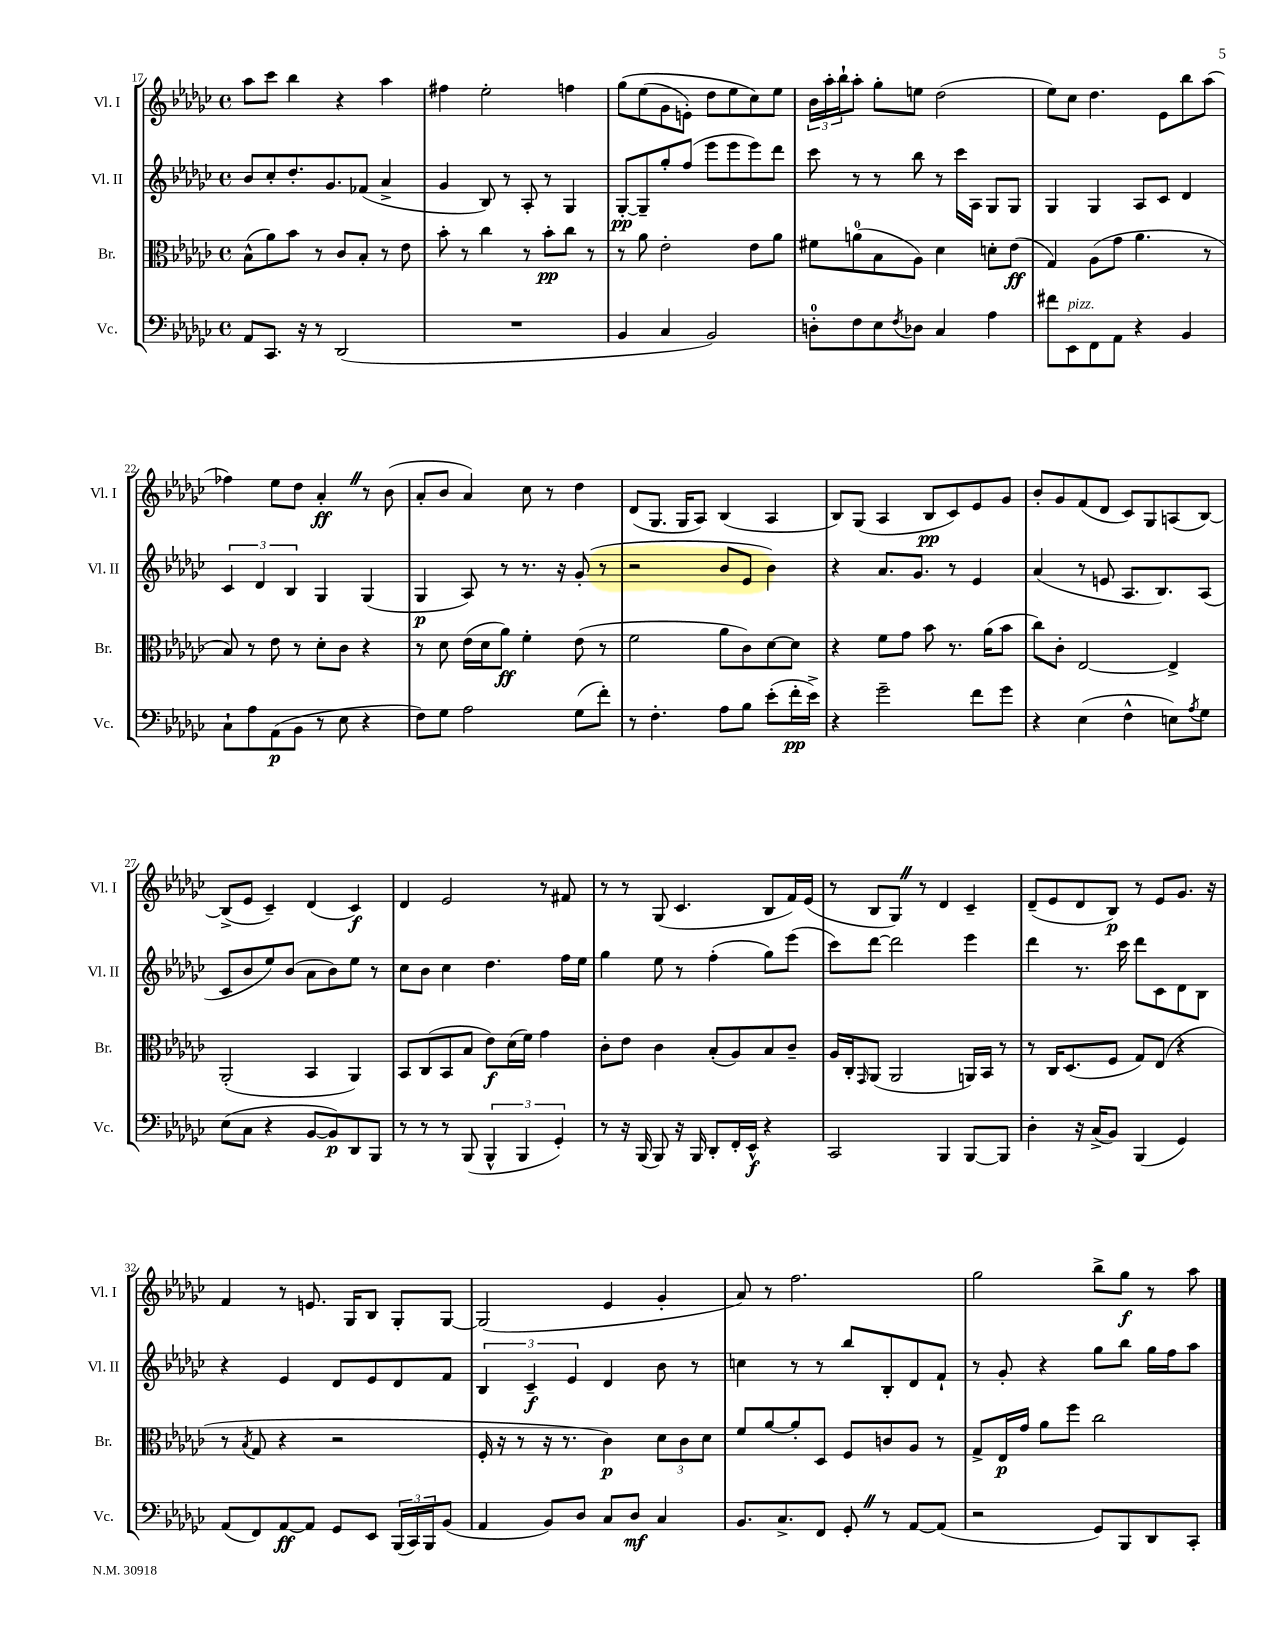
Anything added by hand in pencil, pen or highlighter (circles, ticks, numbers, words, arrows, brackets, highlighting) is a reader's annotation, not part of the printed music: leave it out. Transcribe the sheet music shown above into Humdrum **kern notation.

**kern	**dynam	**kern	**dynam	**kern	**dynam	**kern	**dynam
*part4	*part4	*part3	*part3	*part2	*part2	*part1	*part1
*staff4	*staff4	*staff3	*staff3	*staff2	*staff2	*staff1	*staff1
*I"Vc.	*	*I"Br.	*	*I"Vl. II	*	*I"Vl. I	*
*I'Vc.	*	*I'Br.	*	*I'Vl. II	*	*I'Vl. I	*
*clefF4	*	*clefC3	*	*clefG2	*	*clefG2	*
*k[b-e-a-d-g-c-]	*	*k[b-e-a-d-g-c-]	*	*k[b-e-a-d-g-c-]	*	*k[b-e-a-d-g-c-]	*
*M4/4	*	*M4/4	*	*M4/4	*	*M4/4	*
*met(c)	*	*met(c)	*	*met(c)	*	*met(c)	*
=17	=17	=17	=17	=17	=17	=17	=17
8AA-/L	.	(8B-^^\L	.	8b-/L	.	8aa-\L	.
8.CC-/J	.	8a-\)	.	8cc-'/	.	8ccc-\J	.
.	.	8b-\J	.	8.dd-'/	.	4bb-\	.
16r	.	.	.	.	.	.	.
8r	.	8r	.	.	.	.	.
.	.	.	.	8.g-/	.	.	.
(2DD-/	.	8c-/L	.	.	.	4r	.
.	.	8B-'/J	.	(8f-X/J	.	.	.
.	.	8r	.	4a-^/	.	4aa-\	.
.	.	8e-\	.	.	.	.	.
=18	=18	=18	=18	=18	=18	=18	=18
1r	.	8b-'\	.	4g-/	.	4ff#X\	.
.	.	8r	.	.	.	.	.
.	.	4cc-\	.	8B-/)	.	2ee-'\	.
.	.	.	.	8r	.	.	.
.	.	8r	.	8A-'/	.	.	.
.	.	8b-'\L	pp	8r	.	.	.
.	.	8cc-\J	.	4G-/	.	4ffn\	.
.	.	8r	.	.	.	.	.
=19	=19	=19	=19	=19	=19	=19	=19
4BB-/	.	8r	.	[8G-'/L	pp	(8gg-\L	.
.	.	8a-\	.	8G-~/]	.	(8ee-\	.
4C-/	.	2e-'\	.	8gg-'/	.	8g-\	.
.	.	.	.	(8ff/J	.	8en'\J)	.
2BB-/)	.	.	.	8eee-\L	.	8dd-\L	.
.	.	.	.	8eee-\	.	8ee-\	.
.	.	8e-\L	.	8eee-\)	.	8cc-\)	.
.	.	8a-\J	.	8ddd-\J	.	8ee-\J	.
=20	=20	=20	=20	=20	=20	=20	=20
8Dn'\L	.	8f#X\L	.	8ccc-\	.	24b-\LL	.
.	.	.	.	.	.	24aa-'\	.
.	.	.	.	.	.	24bb-`\J	.
8F\	.	(8an\	.	8r	.	8aa-'\J	.
8E-\	.	8B-\	.	8r	.	8gg-'\L	.
8qF/	.	.	.	.	.	.	.
8D-X\J	.	8A-\J)	.	8bb-\	.	8een\J	.
4C-/	.	4d-\	.	8r	.	(2dd-\	.
.	.	.	.	16ccc-\LL	.	.	.
.	.	.	.	16A-\JJ	.	.	.
4A-\	.	8dn'\L	.	8G-/L	.	.	.
.	.	(8e-\J	ff	8G-/J	.	.	.
=21	=21	=21	=21	=21	=21	=21	=21
8f#X\L	.	4G-/)	.	4G-/	.	8ee-\L)	.
!LO:TX:a:i:t=pizz.	!	!	!	!	!	!	!
8EE-\	.	.	.	.	.	8cc-\J	.
8FF\	.	(8A-\L	.	4G-/	.	4.dd-\	.
8AA-\J	.	8g-\J	.	.	.	.	.
4r	.	4.a-\	.	8A-/L	.	.	.
.	.	.	.	8c-/J	.	8e-\L	.
4BB-/	.	.	.	4d-/	.	8bb-\	.
.	.	8r	.	.	.	(8aa-\J	.
!!LO:LB:g=z
=22	=22	=22	=22	=22	=22	=22	=22
8C-`\L	.	8B-/)	.	6c-/	.	4ff-X\)	.
8A-\	.	8r	.	.	.	.	.
.	.	.	.	6d-/	.	.	.
(8AA-\	p	8e-\	.	.	.	8ee-\L	.
.	.	.	.	6B-/	.	.	.
8BB-\J	.	8r	.	.	.	8dd-\J	.
8r	.	8d-'\L	.	4G-/	.	4a-'Z/	ff
8E-\	.	8c-\J	.	.	.	.	.
4r	.	4r	.	(4G-/	.	8r	.
.	.	.	.	.	.	(8b-\	.
=23	=23	=23	=23	=23	=23	=23	=23
8F\L)	.	8r	.	4G-/	p	8a-'/L	.
8G-\J	.	8d-\	.	.	.	8b-/J	.
2A-\	.	(16e-\LL	.	8A-/)	.	4a-/)	.
.	.	16d-\J	.	.	.	.	.
.	.	8a-\J)	ff	8r	.	.	.
.	.	4f'\	.	8.r	.	8cc-\	.
.	.	.	.	.	.	8r	.
.	.	.	.	16r	.	.	.
(8G-\L	.	(8e-\	.	(8g-'/	.	4dd-\	.
8f'\J)	.	8r	.	8r	.	.	.
=24	=24	=24	=24	=24	=24	=24	=24
8r	.	2f\	.	2r	.	(8d-/L	.
4.F'\	.	.	.	.	.	8.G-/J	.
.	.	.	.	.	.	16G-/KL	.
.	.	.	.	.	.	8A-/J)	.
8A-\L	.	8a-\L	.	8b-/L	.	(4B-/	.
8B-\J	.	8c-\)	.	8e-/J	.	.	.
(8e-'\L	.	[8d-\	.	4b-\)	.	4A-/	.
16f'\L	pp	8d-\J]	.	.	.	.	.
16e-^\JJ)	.	.	.	.	.	.	.
=25	=25	=25	=25	=25	=25	=25	=25
4r	.	4r	.	4r	.	8B-/L)	.
.	.	.	.	.	.	(8G-/J	.
2g-~\	.	8f\L	.	8.a-/L	.	4A-/	.
.	.	8g-\J	.	.	.	.	.
.	.	.	.	8.g-/J	.	.	.
.	.	8b-\	.	.	.	8B-/L	pp
.	.	8.r	.	8r	.	8c-/)	.
8f\L	.	.	.	4e-/	.	8e-/	.
.	.	(16a-\KL	.	.	.	.	.
8g-\J	.	8b-\J	.	.	.	8g-/J	.
=26	=26	=26	=26	=26	=26	=26	=26
4r	.	8cc-\L)	.	(4a-/	.	8b-'/L	.
.	.	8c-'\J	.	.	.	8g-/	.
(4E-\	.	[2E-/	.	8r	.	(8f/	.
.	.	.	.	8en/	.	8d-/J	.
4F^^\	.	.	.	8.A-/L	.	8c-/L)	.
.	.	.	.	.	.	8G-/	.
.	.	.	.	8.B-/)	.	.	.
8En\L)	.	4E-^/]	.	.	.	(8An/	.
8qA-/	.	.	.	.	.	.	.
8G-\J	.	.	.	(8A-/J	.	[8B-/J)	.
!!LO:LB:g=z
=27	=27	=27	=27	=27	=27	=27	=27
(8E-\L	.	(2AA-'/	.	8c-/L	.	(8B-^/L]	.
8C-\J	.	.	.	8b-/	.	8e-/J	.
4r	.	.	.	8ee-/)	.	4c-~/)	.
.	.	.	.	(8b-/J	.	.	.
[8BB-/L	.	4BB-/	.	8a-\L	.	(4d-/	.
8BB-/])	p	.	.	8b-\)	.	.	.
8DD-/	.	4AA-/)	.	8ee-\J	.	4c-/)	f
8BBB-/J	.	.	.	8r	.	.	.
=28	=28	=28	=28	=28	=28	=28	=28
8r	.	8BB-/L	.	8cc-\L	.	4d-/	.
8r	.	(8C-/	.	8b-\J	.	.	.
8r	.	8BB-/	.	4cc-\	.	2e-/	.
(8BBB-/	.	8B-/J	.	.	.	.	.
6BBB-^^/	.	8e-\L)	f	4.dd-\	.	.	.
.	.	(16d-\L	.	.	.	.	.
6BBB-/	.	.	.	.	.	.	.
.	.	16f\JJ)	.	.	.	.	.
.	.	4g-\	.	.	.	8r	.
6GG-'/)	.	.	.	.	.	.	.
.	.	.	.	16ff\LL	.	8f#X/	.
.	.	.	.	16ee-\JJ	.	.	.
=29	=29	=29	=29	=29	=29	=29	=29
8r	.	8c-'\L	.	4gg-\	.	8r	.
16r	.	8e-\J	.	.	.	8r	.
(16BBB-/	.	.	.	.	.	.	.
8BBB-/)	.	4c-\	.	8ee-\	.	(8G-/	.
16r	.	.	.	8r	.	4.c-/	.
16BBB-/	.	.	.	.	.	.	.
8DD-'/L	.	(8B-'/L	.	(4ff'\	.	.	.
16FF'/L	.	8A-/)	.	.	.	.	.
16EE-^^/JJ	f	.	.	.	.	.	.
4r	.	8B-/	.	8gg-\L)	.	8B-/L	.
.	.	8c-~/J	.	(8eee-\J	.	16f/L)	.
.	.	.	.	.	.	(16e-/JJ	.
=30	=30	=30	=30	=30	=30	=30	=30
2CC-/	.	16A-/LL	.	8ccc-\L)	.	8r	.
.	.	16C-'/J	.	.	.	.	.
.	.	16qqGG-/	.	.	.	.	.
.	.	(8AA-/J	.	[8ddd-\J	.	8B-/L	.
.	.	2AA-/	.	2ddd-\]	.	8G-Z/J)	.
.	.	.	.	.	.	8r	.
4BBB-/	.	.	.	.	.	4d-/	.
[8BBB-/L	.	16AAn/LL)	.	4eee-\	.	4c-~/	.
.	.	16BB-/JJ	.	.	.	.	.
8BBB-/J]	.	8r	.	.	.	.	.
=31	=31	=31	=31	=31	=31	=31	=31
4D-'\	.	8r	.	4ddd-\	.	(8d-~/L	.
.	.	16C-/KL	.	.	.	8e-/	.
.	.	(8.D-/	.	.	.	.	.
16r	.	.	.	8.r	.	8d-/	.
(16C-^/KL	.	.	.	.	.	.	.
8BB-/J)	.	8F/J	.	.	.	8B-/J)	p
.	.	.	.	16ccc-\	.	.	.
(4BBB-/	.	8G-/L)	.	8ddd-\L	.	8r	.
.	.	(8E-/J	.	8c-\	.	8e-/L	.
4GG-/)	.	4r	.	8d-\	.	8.g-/J	.
.	.	.	.	8B-\J	.	.	.
.	.	.	.	.	.	16r	.
!!LO:LB:g=z
=32	=32	=32	=32	=32	=32	=32	=32
(8AA-/L	.	8r	.	4r	.	4f/	.
.	.	8qB-/	.	.	.	.	.
8FF/)	.	8G-/	.	.	.	.	.
[8AA-/	ff	4r	.	4e-/	.	8r	.
8AA-/J]	.	.	.	.	.	8.en/	.
8GG-/L	.	2r	.	8d-/L	.	.	.
.	.	.	.	.	.	16G-/KL	.
8EE-/J	.	.	.	8e-/	.	8B-/J	.
(24BBB-/LL	.	.	.	8d-/	.	8G-'/L	.
24CC-/)	.	.	.	.	.	.	.
24BBB-/J	.	.	.	.	.	.	.
(8BB-/J	.	.	.	8f/J	.	[8G-/J	.
=33	=33	=33	=33	=33	=33	=33	=33
4AA-/	.	16F'/	.	6B-/	.	(2G-/]	.
.	.	16r	.	.	.	.	.
.	.	8r	.	.	.	.	.
.	.	.	.	6c-~/	f	.	.
8BB-/L)	.	16r	.	.	.	.	.
.	.	8.r	.	.	.	.	.
.	.	.	.	6e-/	.	.	.
8D-/J	.	.	.	.	.	.	.
8C-/L	.	4c-\)	p	4d-/	.	4e-/	.
8D-/J	mf	.	.	.	.	.	.
4C-/	.	12d-\L	.	8b-\	.	4g-'/	.
.	.	12c-\	.	.	.	.	.
.	.	.	.	8r	.	.	.
.	.	12d-\J	.	.	.	.	.
=34	=34	=34	=34	=34	=34	=34	=34
8.BB-/L	.	8f/L	.	4ccn\	.	8a-/)	.
.	.	[8a-/	.	.	.	8r	.
8.C-^/	.	.	.	.	.	.	.
.	.	8a-'/]	.	8r	.	2.ff\	.
8FF/J	.	8D-/J	.	8r	.	.	.
8GG-'Z/	.	8F/L	.	8bb-/L	.	.	.
8r	.	8cn/	.	8B-'/	.	.	.
[8AA-/L	.	8A-/J	.	8d-/	.	.	.
(8AA-/J]	.	8r	.	8f`/J	.	.	.
=35	=35	=35	=35	=35	=35	=35	=35
2r	.	8G-^/L	.	8r	.	2gg-\	.
.	.	16E-/L	p	8g-'/	.	.	.
.	.	16g-/JJ	.	.	.	.	.
.	.	8a-\L	.	4r	.	.	.
.	.	8ff\J	.	.	.	.	.
8GG-/L)	.	2cc-\	.	8gg-\L	.	8bb-^\L	.
8BBB-/	.	.	.	8bb-\J	.	8gg-\J	f
8DD-/	.	.	.	16gg-\LL	.	8r	.
.	.	.	.	16ff\J	.	.	.
8CC-'/J	.	.	.	8aa-\J	.	8aa-\	.
==	==	==	==	==	==	==	==
*-	*-	*-	*-	*-	*-	*-	*-
